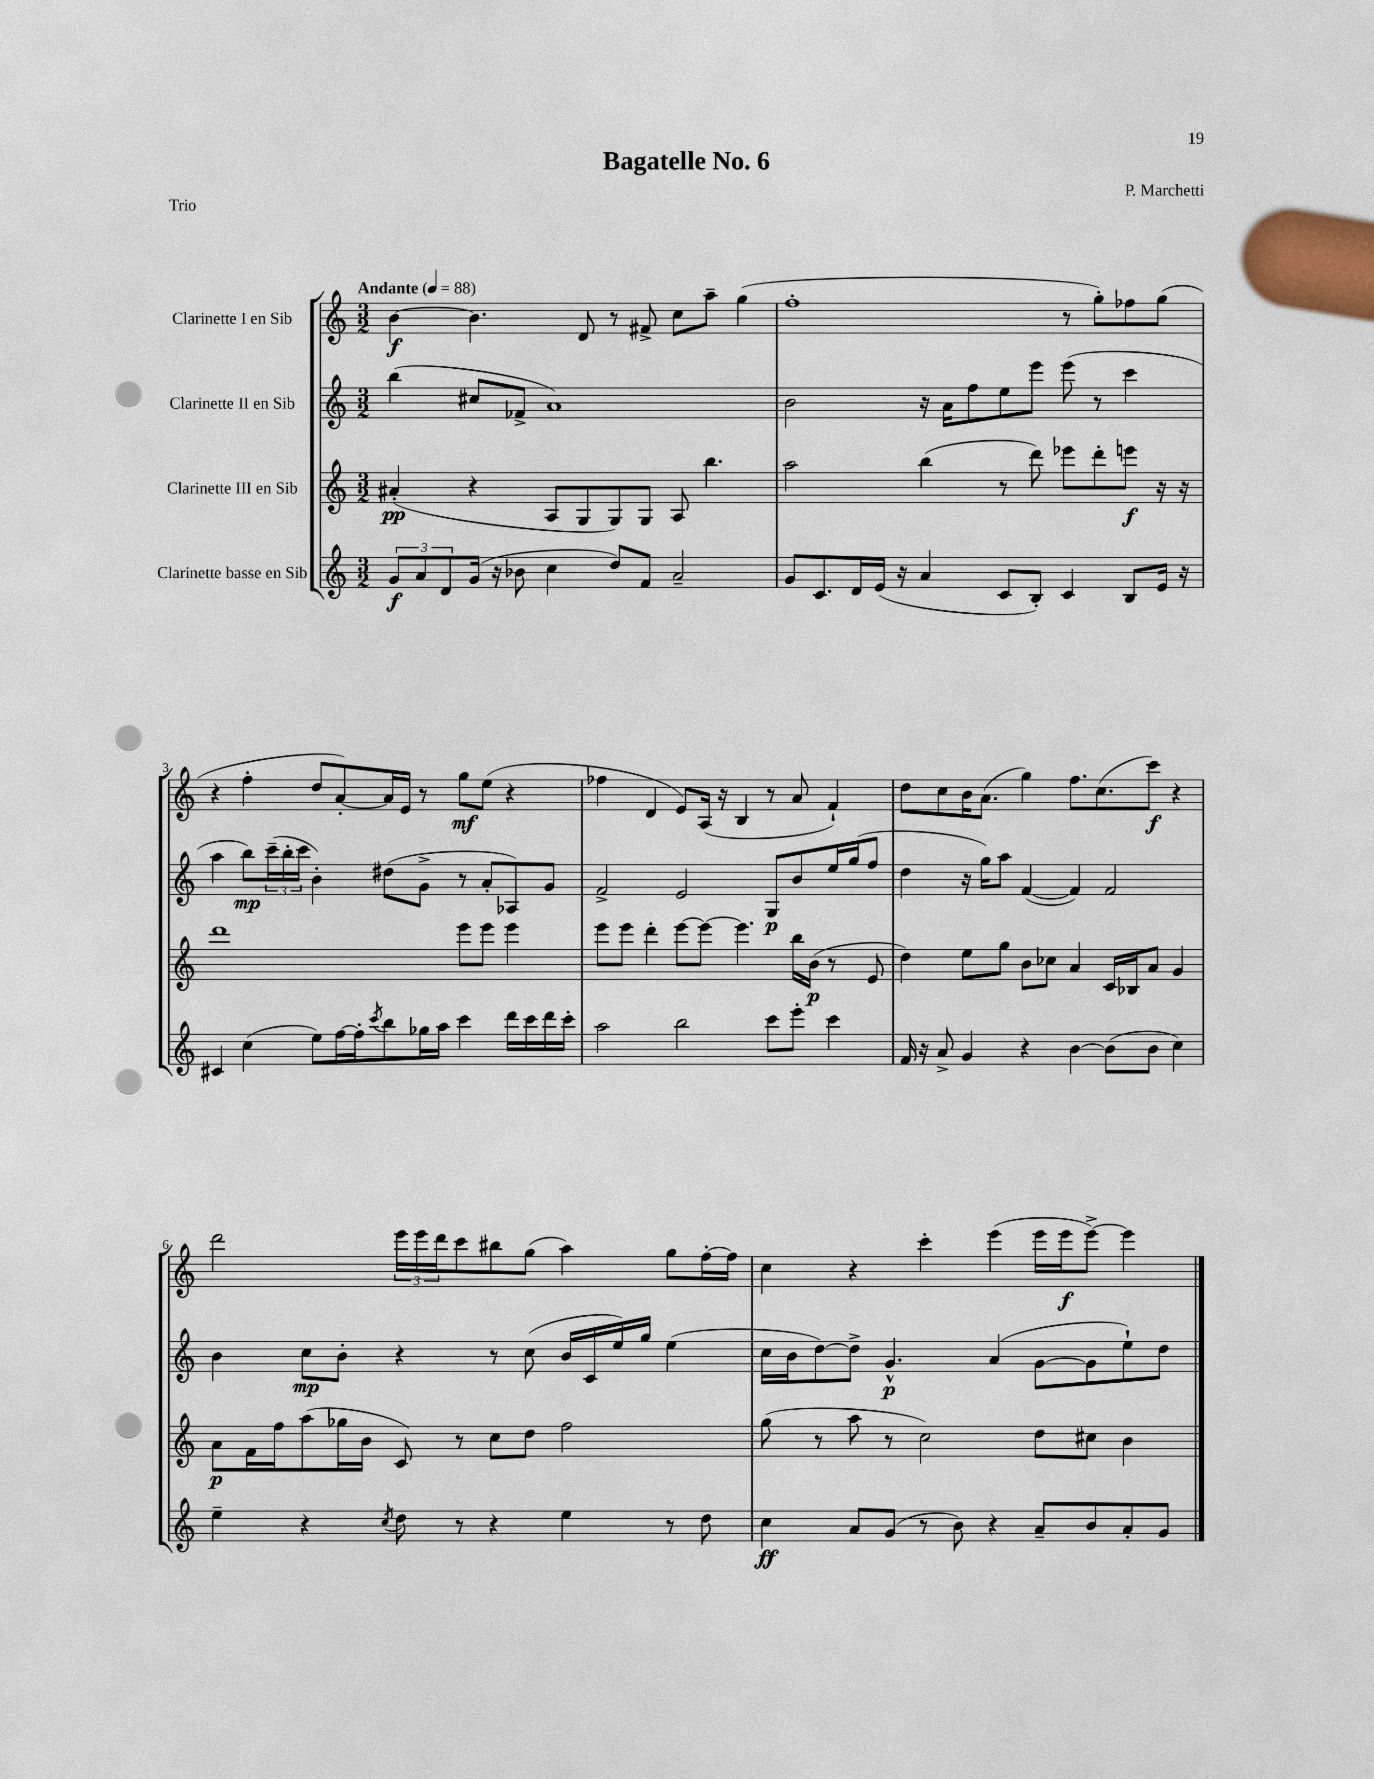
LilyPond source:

\header { title = "Bagatelle No. 6" composer = "P. Marchetti" piece = "Trio" }
<<
\new StaffGroup <<
\new Staff = "s0" \with { instrumentName = "Clarinette I en Sib" } {
    \clef treble \key c \major \numericTimeSignature \time 3/2 \tempo "Andante" 4 = 88
    b'4~\f b'4. d'8 r8 fis'8-> c''8 a''8-- g''4( |
    f''1-. r8 g''8-.) fes''8 g''8( |
    r4 f''4-. d''8 a'8~-.) a'16 e'16 r8 g''8\mf e''8( r4 |
    fes''4 d'4 e'8) a16( r16 b4 r8 a'8 f'4-!) |
    d''8 c''8 b'16 a'8.( g''4) f''8. c''8.( c'''8\f) r4 |
    d'''2 \tuplet 3/2 { e'''16 e'''16 d'''16 } c'''8 bis''8 g''8( a''4) g''8 f''16~-. f''16 |
    c''4 r4 c'''4-. e'''4( e'''16 e'''16\f e'''8~->) e'''4 \bar "|." |
}
\new Staff = "s1" \with { instrumentName = "Clarinette II en Sib" } {
    \clef treble \key c \major \numericTimeSignature \time 3/2
    b''4( cis''8 fes'8-> a'1) |
    b'2 r16 a'16 f''8 e''8 e'''8 e'''8( r8 c'''4 |
    a''4 b''8\mp) \tuplet 3/2 { c'''16--( b''16-. c'''16 } b'4-.) dis''8( g'8-> r8 a'8-. aes8) g'8 |
    f'2-> e'2 g8\p b'8 e''16 g''16( f''8 |
    d''4 r16 g''16) a''8 f'4~( f'4) f'2 |
    b'4 c''8\mp b'8-. r4 r8 c''8( b'16 c'16 e''16) g''16 e''4( |
    c''16 b'16 d''8~) d''8-> g'4.-^\p a'4( g'8~ g'8 e''8-!) d''8 \bar "|." |
}
\new Staff = "s2" \with { instrumentName = "Clarinette III en Sib" } {
    \clef treble \key c \major \numericTimeSignature \time 3/2
    ais'4-.\pp( r4 a8 g8 g8) g8 a8 b''4. |
    a''2 b''4( r8 d'''8) ees'''8 d'''8-. e'''8\f r16 r16 |
    d'''1 e'''8 e'''8 e'''4 |
    e'''8 e'''8 d'''4-. e'''8~ e'''8~ e'''4. b''16 b'16\p( r8 e'8 |
    d''4) e''8 g''8 b'8 ces''8 a'4 c'16 bes16 a'8 g'4 |
    a'8\p f'16 f''16 a''8( ges''16 b'16 c'8) r8 c''8 d''8 f''2 |
    g''8( r8 a''8 r8 c''2) d''8 cis''8 b'4 \bar "|." |
}
\new Staff = "s3" \with { instrumentName = "Clarinette basse en Sib" } {
    \clef treble \key c \major \numericTimeSignature \time 3/2
    \tuplet 3/2 { g'8\f a'8 d'8 } g'16( r16 bes'8 c''4 d''8) f'8 a'2-- |
    g'8 c'8. d'16 e'16( r16 a'4 c'8 b8-.) c'4 b8 e'16 r16 |
    cis'4 c''4( e''8) f''16~ f''16-. \acciaccatura { c'''8 } b''8 ges''16 a''16 c'''4 d'''16 c'''16 d'''16 c'''16-. |
    a''2 b''2 c'''8 e'''8-. c'''4 |
    f'16 r16 a'8-> g'4 r4 b'4~ b'8( b'8 c''4) |
    e''4-- r4 \acciaccatura { c''8 } d''8 r8 r4 e''4 r8 d''8 |
    c''4\ff a'8 g'8( r8 b'8) r4 a'8-- b'8 a'8-. g'8 \bar "|." |
}
>>
>>
